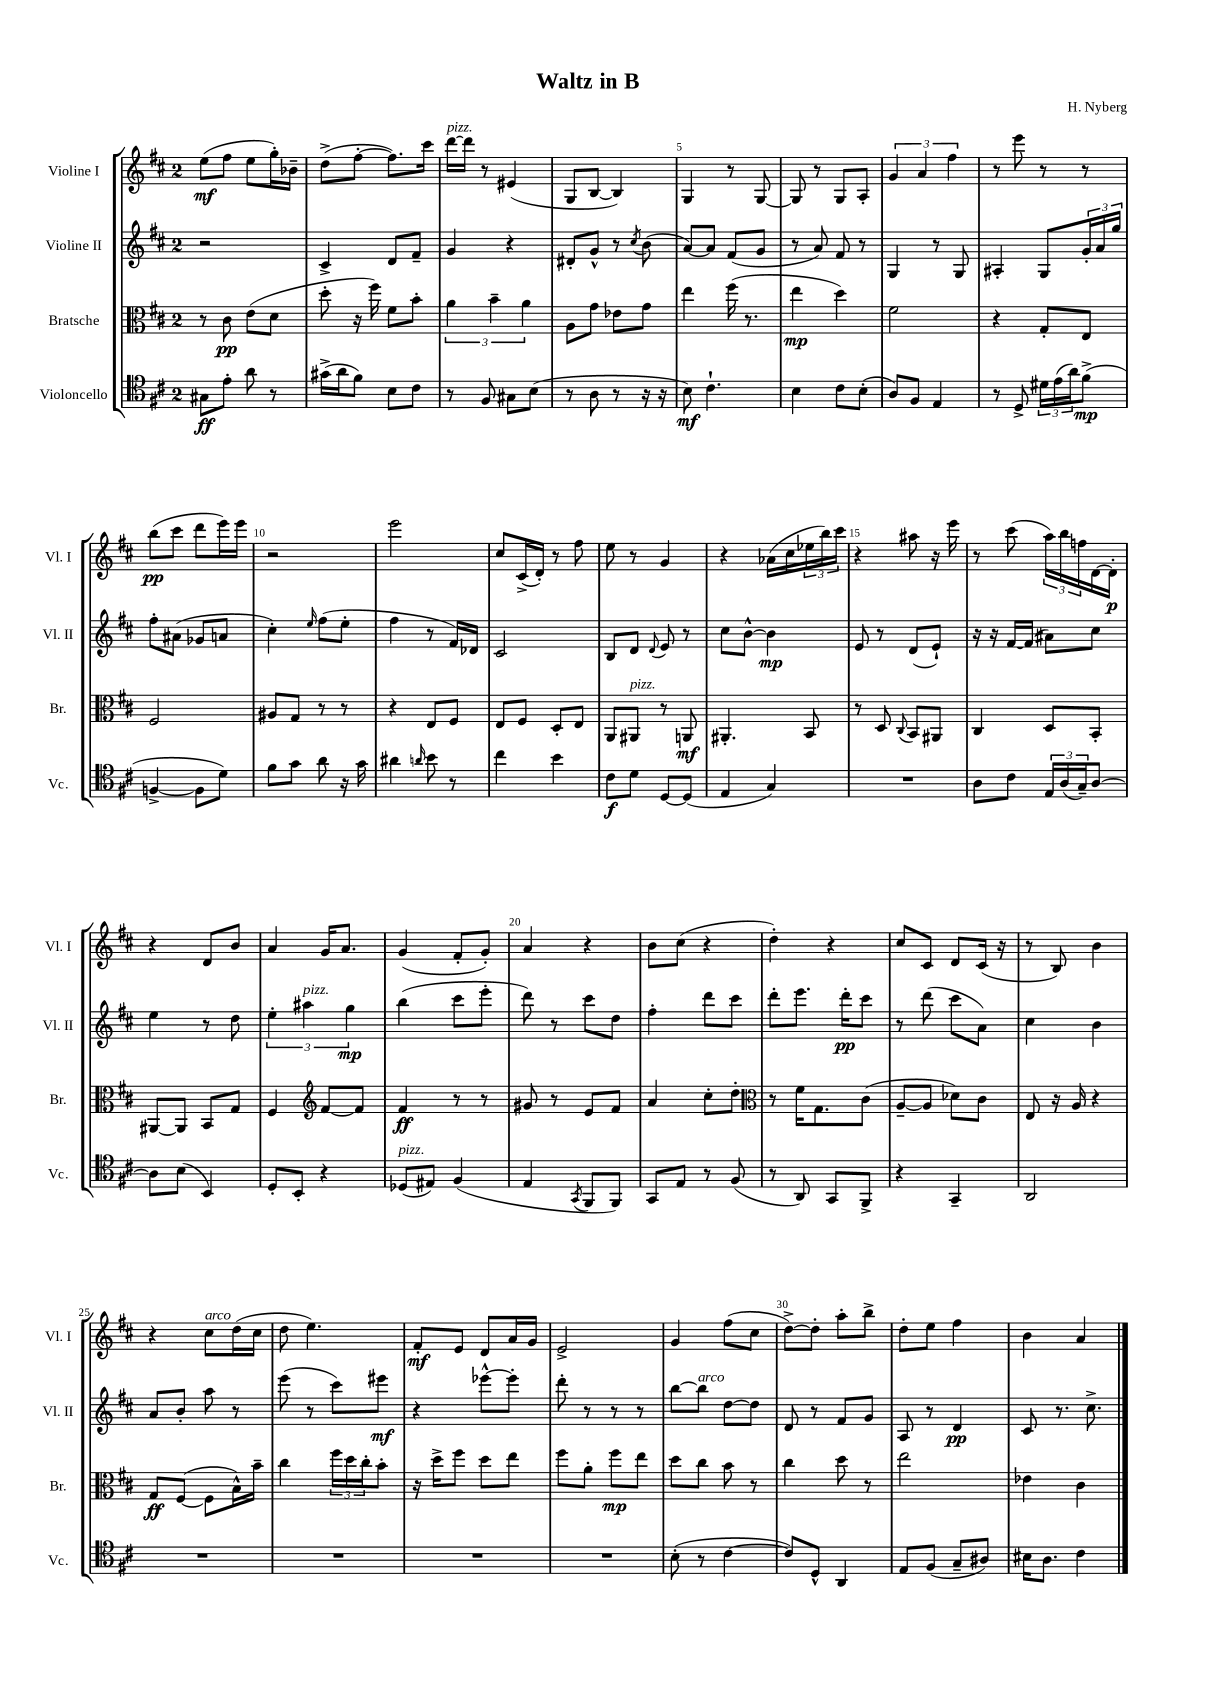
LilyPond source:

\header { title = "Waltz in B" composer = "H. Nyberg" }
<<
\new StaffGroup <<
\new Staff = "s0" \with { instrumentName = "Violine I" shortInstrumentName = "Vl. I" } {
    \clef treble \key d \major \once \override Staff.TimeSignature.style = #'single-digit \time 2/4
    e''8\mf( fis''8 e''8 g''16-.) bes'16-- |
    d''8->( fis''8~-. fis''8.) cis'''16 |
    d'''16~^\markup { \italic "pizz." } d'''16 r8 eis'4( |
    g8 b8~ b4) |
    g4 r8 g8~ |
    g8 r8 g8 a8-. |
    \tuplet 3/2 { g'4 a'4 fis''4 } |
    r8 e'''8 r8 r8 |
    b''8\pp( cis'''8 d'''8 e'''16) e'''16 |
    r2 |
    e'''2 |
    cis''8 cis'16->( d'16-.) r8 fis''8 |
    e''8 r8 g'4 |
    r4 aes'16( cis''16 \tuplet 3/2 { ees''16 b''16) cis'''16 } |
    r4 ais''8 r16 e'''16 |
    r8 cis'''8( \tuplet 3/2 { a''16) b''16 f''16 } d'16~ d'16-.\p |
    r4 d'8 b'8 |
    a'4 g'16 a'8. |
    g'4( fis'8-. g'8-.) |
    a'4 r4 |
    b'8 cis''8( r4 |
    d''4-.) r4 |
    cis''8 cis'8 d'8 cis'16( r16 |
    r8 b8) b'4 |
    r4 cis''8^\markup { \italic "arco" } d''16( cis''16 |
    d''8 e''4.) |
    fis'8-.\mf e'8 d'8 a'16 g'16 |
    e'2-> |
    g'4 fis''8( cis''8 |
    d''8~->) d''8-. a''8-. b''8-> |
    d''8-. e''8 fis''4 |
    b'4 a'4 \bar "|." |
}
\new Staff = "s1" \with { instrumentName = "Violine II" shortInstrumentName = "Vl. II" } {
    \clef treble \key d \major \once \override Staff.TimeSignature.style = #'single-digit \time 2/4
    r2 |
    cis'4-> d'8 fis'8-- |
    g'4 r4 |
    dis'8-. g'8-^ r8 \acciaccatura { cis''8 } b'8( |
    a'8~) a'8 fis'8( g'8 |
    r8 a'8) fis'8 r8 |
    g4 r8 g8 |
    ais4-. g8 \tuplet 3/2 { g'16-. a'16 g''16 } |
    fis''8-. ais'8( ges'8 a'8 |
    cis''4-.) \grace { e''16 } fis''8( e''8-. |
    fis''4 r8 fis'16) des'16 |
    cis'2 |
    b8 d'8 \appoggiatura { d'8 } e'8 r8 |
    cis''8 b'8~-^ b'4\mp |
    e'8 r8 d'8( e'8-!) |
    r16 r16 fis'16~ fis'16( ais'8) cis''8 |
    e''4 r8 d''8 |
    \tuplet 3/2 { e''4-. ais''4^\markup { \italic "pizz." } g''4\mp } |
    b''4( cis'''8 e'''8-. |
    d'''8) r8 cis'''8 d''8 |
    fis''4-. d'''8 cis'''8 |
    d'''8-. e'''8. d'''16-.\pp cis'''8 |
    r8 d'''8( cis'''8 a'8) |
    cis''4 b'4 |
    a'8 b'8-. a''8 r8 |
    e'''8( r8 cis'''8) eis'''8\mf |
    r4 ees'''8~-^ ees'''8-. |
    d'''8-. r8 r8 r8 |
    b''8~ b''8^\markup { \italic "arco" } d''8~ d''8 |
    d'8 r8 fis'8 g'8 |
    a8 r8 d'4\pp |
    cis'8 r8. cis''8.-> \bar "|." |
}
\new Staff = "s2" \with { instrumentName = "Bratsche" shortInstrumentName = "Br." } {
    \clef alto \key d \major \once \override Staff.TimeSignature.style = #'single-digit \time 2/4
    r8 cis'8\pp e'8( d'8 |
    d''8-. r16 fis''16) fis'8 b'8-. |
    \tuplet 3/2 { a'4 b'4-- a'4 } |
    a8 g'8 ees'8 g'8 |
    e''4 fis''16( r8. |
    e''4\mp d''4) |
    fis'2 |
    r4 g8-. e8 |
    fis2 |
    ais8 g8 r8 r8 |
    r4 e8 fis8 |
    e8 fis8 d8-. e8 |
    a,8 ais,8^\markup { \italic "pizz." } r8 a,8\mf |
    ais,4.-. b,8 |
    r8 d8 \appoggiatura { cis8 } b,8 ais,8 |
    cis4 d8 b,8-. |
    ais,8~ ais,8 b,8 g8 |
    fis4 \clef treble fis'8~ fis'8 |
    fis'4\ff r8 r8 |
    gis'8 r8 e'8 fis'8 |
    a'4 cis''8-. d''8-. |
    \clef alto r8 fis'16 g8. cis'8( |
    a8~-- a8 des'8) cis'8 |
    e8 r16 a16 r4 |
    g8\ff fis8~( fis8 b16-^) b'16-- |
    cis''4 \tuplet 3/2 { fis''16 d''16 cis''16-. } b'8-. |
    r16 d''16-> fis''8 d''8 e''8 |
    fis''8 a'8-. fis''8\mp e''8 |
    d''8 cis''8 b'8 r8 |
    cis''4 d''8 r8 |
    e''2 |
    ees'4 cis'4 \bar "|." |
}
\new Staff = "s3" \with { instrumentName = "Violoncello" shortInstrumentName = "Vc." } {
    \clef tenor \key d \major \once \override Staff.TimeSignature.style = #'single-digit \time 2/4
    gis8\ff e'8-. a'8 r8 |
    gis'16->( a'16 fis'8) b8 cis'8 |
    r8 fis8 gis8 b8( |
    r8 a8 r8 r16 r16 |
    b8\mf) cis'4.-! |
    b4 cis'8 b8-.( |
    a8) fis8 e4 |
    r8 d8-> \tuplet 3/2 { dis'16 e'16( a'16) } fis'8->\mp( |
    f4~-> f8 d'8) |
    fis'8 g'8 a'8 r16 g'16 |
    ais'4 \grace { a'16 } b'8 r8 |
    cis''4 b'4 |
    cis'8\f d'8 d8~ d8( |
    e4 g4) |
    R2 |
    a8 cis'8 \tuplet 3/2 { e16 a16( g16--) } a8~ |
    a8 b8( b,4) |
    d8-. b,8-. r4 |
    des8^\markup { \italic "pizz." }( eis8) fis4( |
    e4 \acciaccatura { g,8 } fis,8 fis,8) |
    g,8 e8 r8 fis8( |
    r8 a,8) g,8 fis,8-> |
    r4 g,4-- |
    a,2 |
    R2 |
    R2 |
    R2 |
    R2 |
    b8-.( r8 cis'4~ |
    cis'8) d8-^ a,4 |
    e8 fis8( g8-- ais8) |
    bis16 a8. cis'4 \bar "|." |
}
>>
>>
\layout { \context { \Score \override BarNumber.break-visibility = ##(#f #t #t) barNumberVisibility = #(every-nth-bar-number-visible 5) } }
